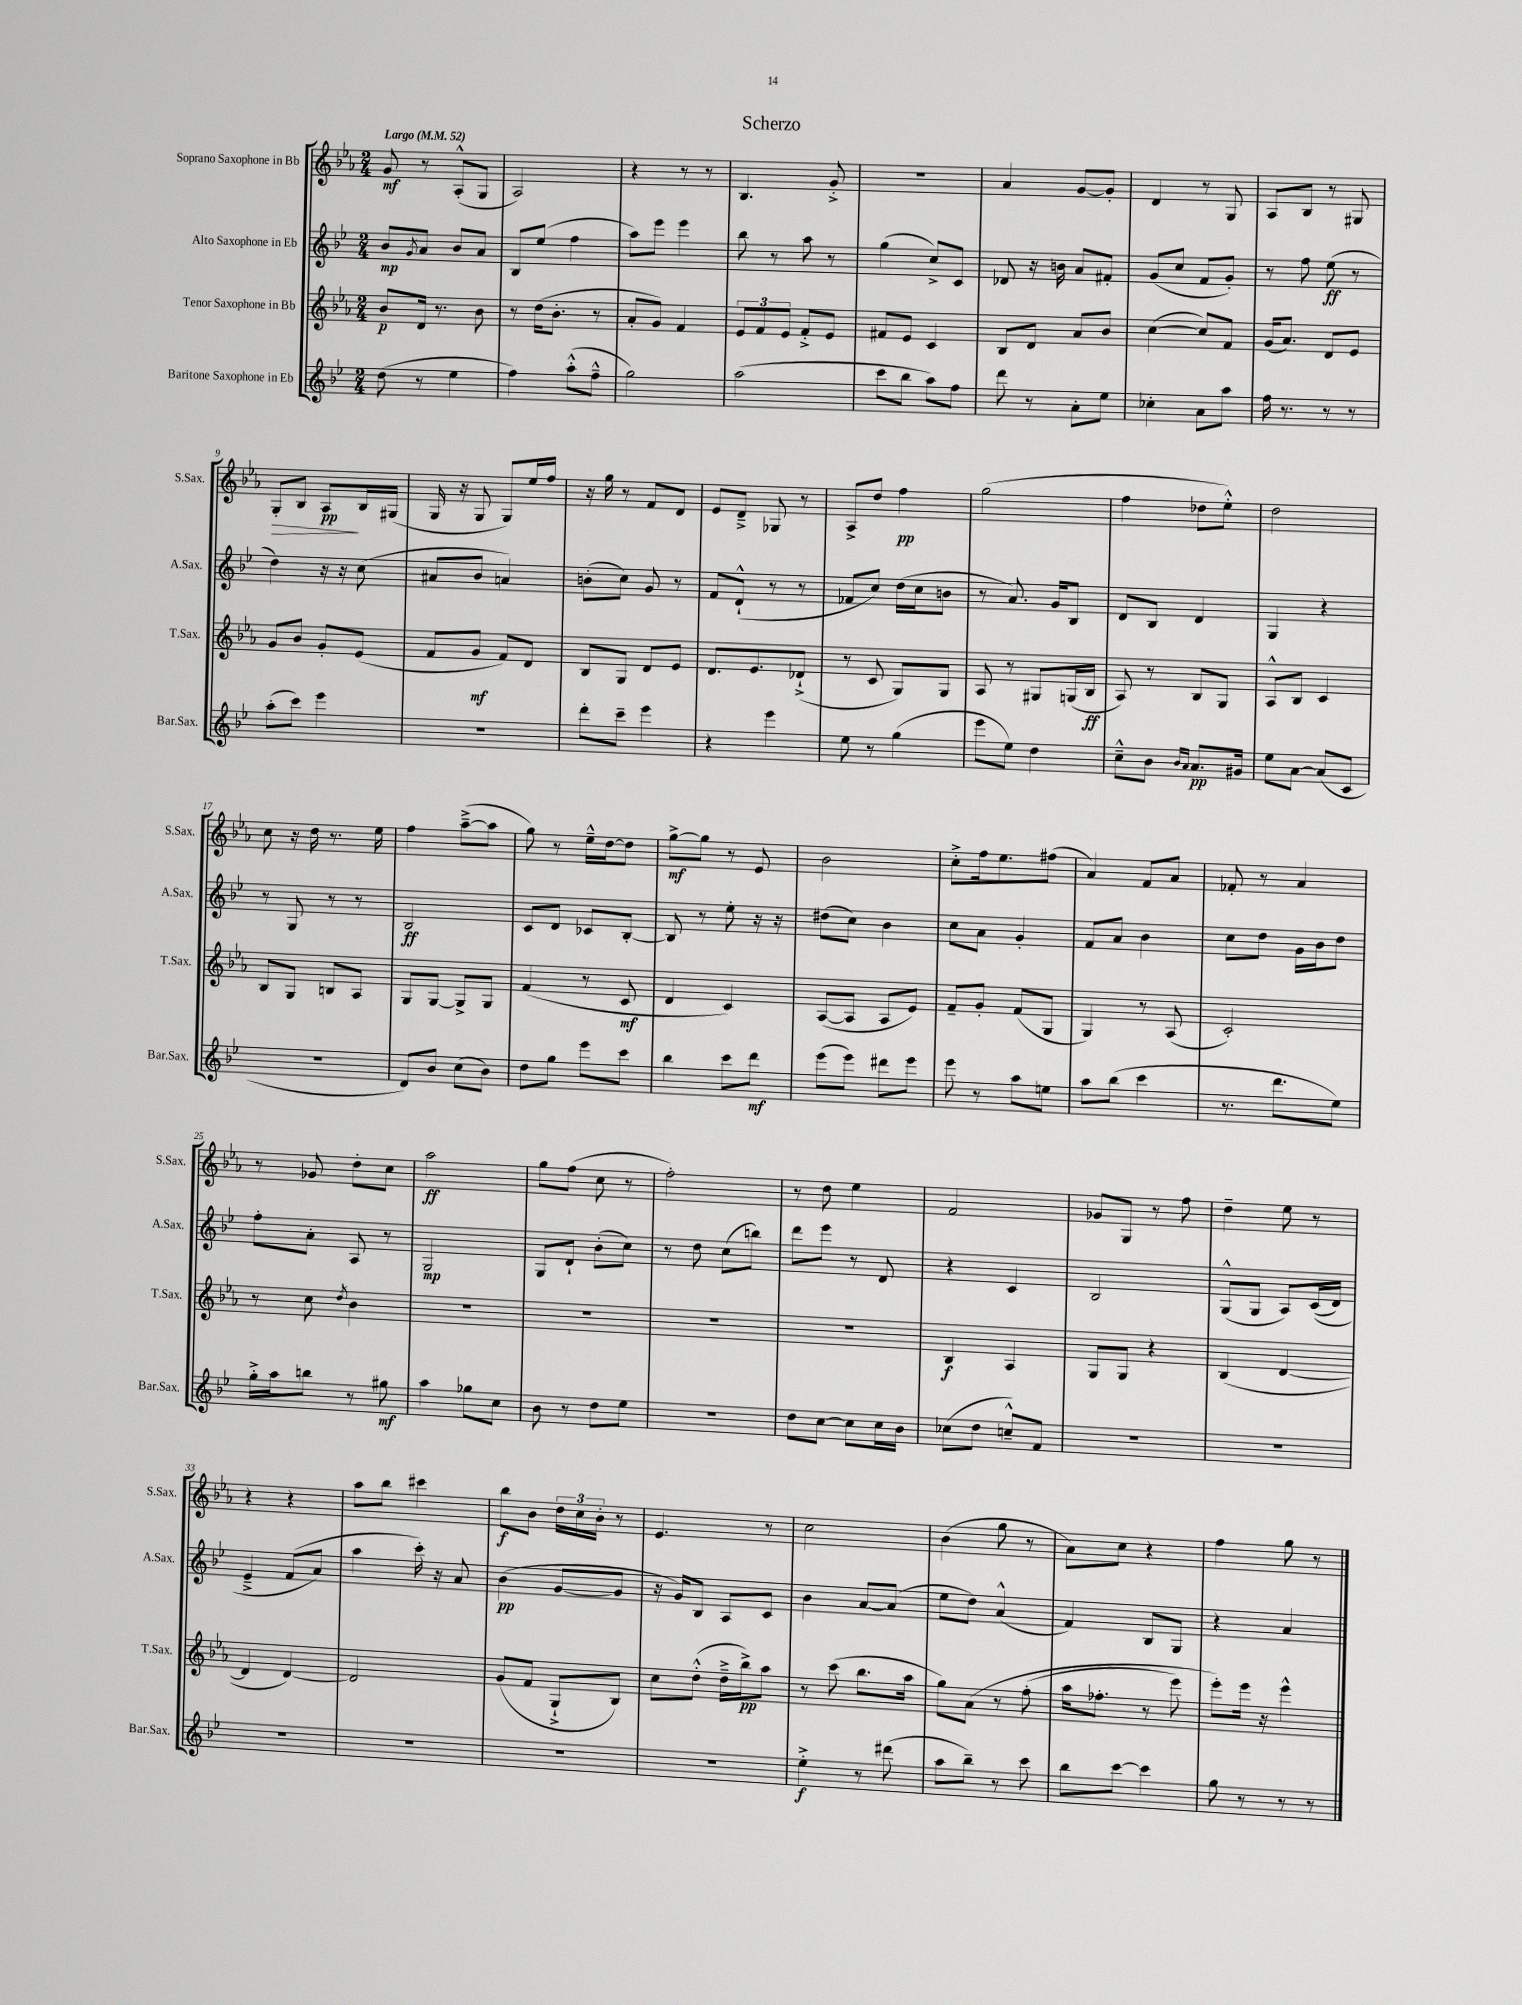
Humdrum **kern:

**kern	**kern	**kern	**kern
*staff4	*staff3	*staff2	*staff1
*clefG2	*clefG2	*clefG2	*clefG2
*k[b-e-]	*k[b-e-a-]	*k[b-e-]	*k[b-e-a-]
*M2/4	*M2/4	*M2/4	*M2/4
*MM52	*MM52	*MM52	*MM52
(8dd	8b-	8b-	8g
.	.	8qg	.
8r	16d	8a	8r
.	8.r	.	.
4ee-	.	8b-	(8A-'^^
.	8b-	8a	8G
=	=	=	=
4ff)	8r	8B-	2A-)
.	(16dd	(8ee-	.
.	8.b-'	.	.
(8aa'^^	.	4ff	.
8ff~^^	8r	.	.
=	=	=	=
2gg)	8a-'	8aa)	4r
.	8g)	8eee-	.
.	4f	4eee-	8r
.	.	.	8r
=	=	=	=
(2aa	12e-	8bb-	4.B-
.	12f	.	.
.	.	8r	.
.	12e-	.	.
.	8f'^	8aa	.
.	8e-	8r	8g'^
=	=	=	=
8ccc	8f#	(4gg	2r
8bb-	8e-	.	.
8aa)	4c	8cc^)	.
8ff	.	8c	.
=	=	=	=
8ddd	8B-	8d-	4a-
8r	8d	16r	.
.	.	16b	.
8a'	8a-	8a	[8g
8ee-	8b-	8f#'	8g']
=	=	=	=
4cc-'	([4cc	(8g	4d
.	.	8cc	.
8a	8cc])	8f	8r
8aa	8f	8g')	8G
=	=	=	=
16ff	(16g	8r	8A-
8.r	8.a-)	.	.
.	.	8ff	8B-
8r	8d	(8ee-	8r
8r	8e-	8r	8G#
=	=	=	=
(8aa'	8g	4dd)	8G'
8ccc)	8b-	.	8B-
4eee-	8g'	16r	8A-
.	.	16r	.
.	(8e-	(8cc	16B-
.	.	.	(16G#
=	=	=	=
2r	8f	8a#	16G
.	.	.	16r
.	8g	8b-	8G
.	8f)	4a)	8G)
.	8d	.	16ee-
.	.	.	16ff
=	=	=	=
8ddd'	8B-	(8b'	16r
.	.	.	16gg
8ccc~	8G	8cc)	8r
4eee-	8d	8g	8f
.	8e-	8r	8d
=	=	=	=
4r	8.d	8f	8e-
.	.	(8d`^^	8d~^
.	8.e-	.	.
4eee-	.	8r	8G-
.	(8d-`^	8r	8r
=	=	=	=
8ee-	8r	8f-	8A-^
8r	8c	8cc)	8dd
(4gg	8G)	(16dd	4ff
.	.	16cc	.
.	8G	8b	.
=	=	=	=
8eee-	8A-	8r	(2gg
8ee-)	8r	8.a)	.
4dd	8G#	.	.
.	.	16g	.
.	(16G	8B-	.
.	16B-	.	.
=	=	=	=
8cc~^^	8A-)	8d	4ff
8b-	8r	8B-	.
16qqb-	.	.	.
16qqa	.	.	.
8.a	8B-	4d	8dd-
.	8G	.	8ee-'^^)
16g#	.	.	.
=	=	=	=
8ee-	8A-^^	4G	2dd
[8a	8B-	.	.
(8a]	4c	4r	.
8c	.	.	.
=	=	=	=
2r	8B-	8r	8cc
.	8G	8G	16r
.	.	.	16dd
.	8B	8r	8.r
.	8A-	8r	.
.	.	.	16ee-
=	=	=	=
8d)	8G	2B-	4ff
8b-	[8G	.	.
(8cc	8G^]	.	([8aa-~^
8b-)	8G	.	8aa-]
=	=	=	=
8dd	(4f	8c	8gg)
8gg	.	8d	8r
8eee-	8r	8c-	16ee-~^^
.	.	.	[16dd
8ccc	8c	[8B-'	8dd]
=	=	=	=
4bb-	4d	8B-]	[8gg^
.	.	8r	8gg]
8ccc	4c)	8ee-'	8r
8ddd	.	16r	8e-
.	.	16r	.
=	=	=	=
(8eee-	([8A-	(8dd#	2b-
8eee-)	8A-]	8cc)	.
8ddd#	8A-	4b-	.
8eee-	8e-)	.	.
=	=	=	=
8eee-	8f~	8cc	8cc'^
8r	8g'	8a	16ff
.	.	.	8.ee-
8aa	(8f	4g'	.
8ee	8G	.	(8ff#
=	=	=	=
8aa	4G)	8f	4a-)
(8bb-	.	8a	.
4ccc	8r	4b-	8f
.	(8A-	.	8a-
=	=	=	=
8.r	2c')	8cc	8f-'
.	.	8dd	8r
8.ddd	.	.	.
.	.	16g	4a-
.	.	16b-	.
8ee-)	.	8dd	.
=	=	=	=
16gg'^	8r	8ff'	8r
16aa	.	.	.
8bb	8cc	8a'	8g-
.	8qdd	.	.
8r	4b-	8A	8dd'
8gg#	.	8r	8cc
=	=	=	=
4aa	2r	2G	2aa-
8gg-	.	.	.
8cc	.	.	.
=	=	=	=
8b-	2r	8G	8gg
8r	.	8d`	(8ff
8dd	.	(8b-'	8cc
8ee-	.	8cc)	8r
=	=	=	=
2r	2r	8r	2ff')
.	.	8dd	.
.	.	(8cc	.
.	.	8bb)	.
=	=	=	=
8dd	2r	8ddd	8r
[8cc	.	8eee-	8dd
8cc]	.	8r	4ee-
16cc	.	8d	.
16b-	.	.	.
=	=	=	=
(8cc-	4B-	4r	2f
8dd	.	.	.
8cc~^^)	4A-	4c	.
8f	.	.	.
=	=	=	=
2r	8G	2B-	8g-
.	8G	.	8G
.	4r	.	8r
.	.	.	8ff
=	=	=	=
2r	(4B-	(8G^^	4dd~
.	.	8G	.
.	[4d	8A)	8ee-
.	.	&((16c	8r
.	.	16d)	.
=	=	=	=
2r	4d]	4e-~^	4r
.	[4d)	(8f	4r
.	.	8a&)	.
=	=	=	=
2r	2d]	4aa	8aa-
.	.	.	8bb-
.	.	16ccc')	4ccc#
.	.	16r	.
.	.	8a	.
=	=	=	=
2r	(8g	(4b-	8bb-
.	8f	.	8b-
.	8G`^	[8g	24dd
.	.	.	24cc
.	.	.	24b-'
.	8B-)	8g]	8r
=	=	=	=
2r	8cc	16r	4.e-
.	.	16g)	.
.	(8dd'^^	8B-	.
.	16dd~^	8A	.
.	16bb-^)	.	.
.	8aa-	8c	8r
=	=	=	=
4ee-'^	8r	4b-	2cc
.	(8ccc	.	.
8r	8.bb-	[8a	.
(8ddd#	.	(8a]	.
.	16aa-	.	.
=	=	=	=
8aa	8gg)	8ee-	(4b-
8bb-~)	&(8a-	8dd)	.
8r	8r	(4a^^	8gg
8ccc	(8ff'	.	8r
=	=	=	=
8bb-	16aa-	4f)	8a-)
.	8.ff-'	.	.
[8ccc	.	.	8cc
4ccc]	8r	8B-	4r
.	8eee-)	8G	.
=	=	=	=
8gg	8eee-'&)	4r	4ff
8r	16eee-	.	.
.	16r	.	.
8r	4eee-^^	4a	8gg
8r	.	.	8r
==	==	==	==
*-	*-	*-	*-
